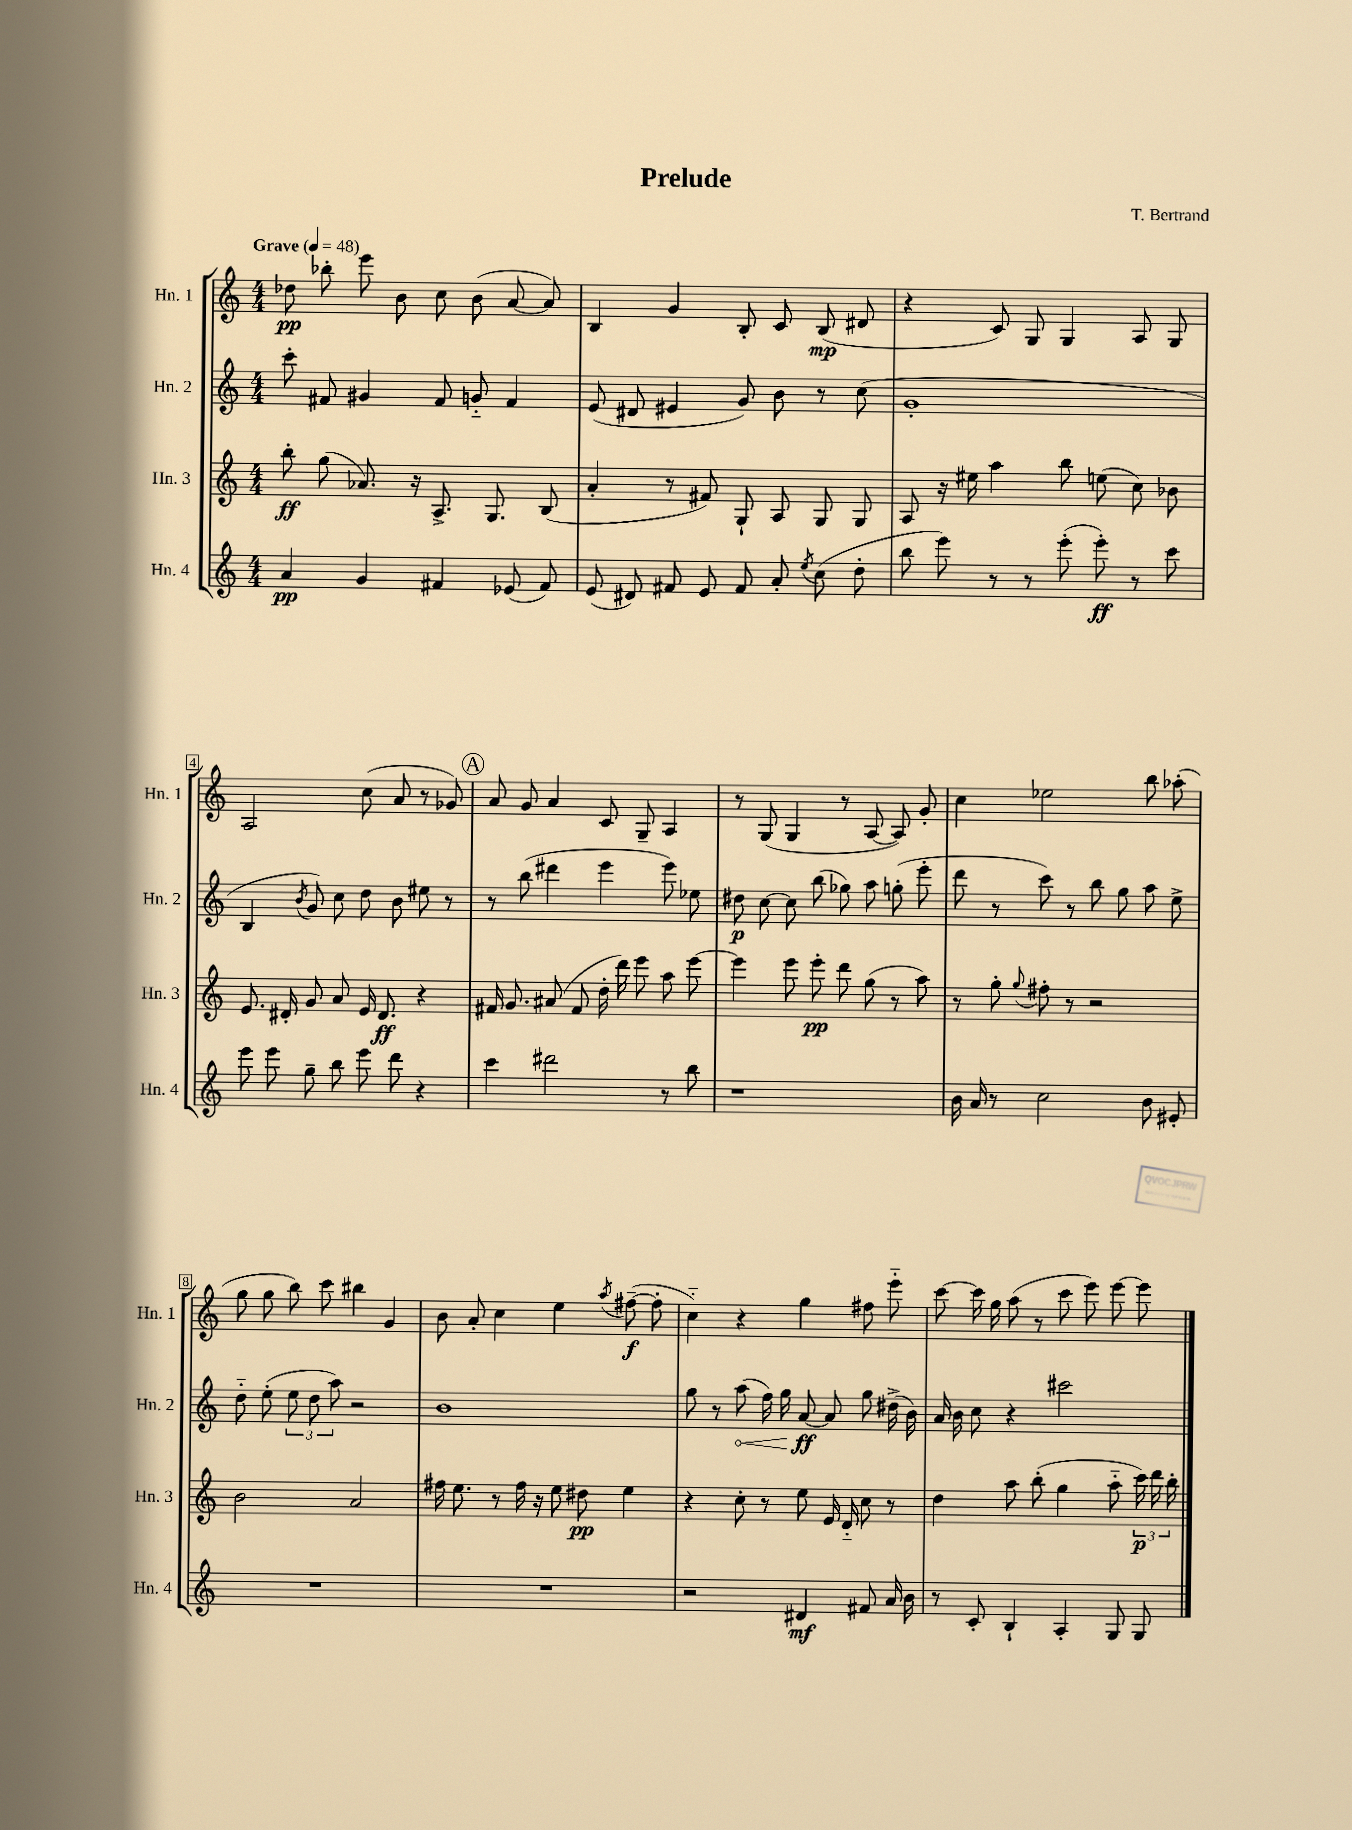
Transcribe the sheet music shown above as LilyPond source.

\header { title = "Prelude" composer = "T. Bertrand" }
<<
\new StaffGroup <<
\new Staff = "s0" \with { instrumentName = "Hn. 1" shortInstrumentName = "Hn. 1" } {
    \clef treble \key c \major \numericTimeSignature \time 4/4 \tempo "Grave" 4 = 48
    \autoBeamOff des''8\pp bes''8-. e'''8 b'8 c''8 b'8( a'8~ a'8) |
    b4 g'4 b8-. c'8 b8\mp( dis'8 |
    r4 c'8) g8 g4 a8 g8 |
    a2 c''8( a'8 r8 ges'8) |
    \mark \markup { \circle "A" } a'8 g'8 a'4 c'8 g8-- a4 |
    r8 g8( g4 r8 a8~ a8) g'8-. |
    c''4 ees''2 b''8 aes''8-.( |
    g''8 g''8 b''8) c'''8 bis''4 g'4 |
    b'8 a'8-. c''4 e''4 \acciaccatura { a''8 } fis''8~--\f( fis''8-. |
    c''4-_) r4 g''4 fis''8 e'''8-_ |
    c'''8~ c'''16 g''16 a''8( r8 c'''8 e'''8) e'''8~ e'''8 \bar "|." |
}
\new Staff = "s1" \with { instrumentName = "Hn. 2" shortInstrumentName = "Hn. 2" } {
    \clef treble \key c \major \numericTimeSignature \time 4/4
    \autoBeamOff c'''8-. fis'8 gis'4 fis'8 g'8-_ fis'4 |
    e'8( dis'8 eis'4 g'8) b'8 r8 c''8( |
    g'1-. |
    b4 \acciaccatura { b'8 } g'8) c''8 d''8 b'8 eis''8 r8 |
    \mark \markup { \circle "A" } r8 b''8( dis'''4 e'''4 e'''8) ees''8 |
    dis''8\p c''8~ c''8 b''8( ges''8) a''8 g''8-.( e'''8-. |
    d'''8 r8 c'''8) r8 b''8 g''8 a''8 e''8-> |
    d''8-_ e''8-.( \tuplet 3/2 { e''8 d''8 a''8) } r2 |
    b'1 |
    g''8 r8 \once \override Hairpin.circled-tip = ##t a''8\<( f''16) g''16 a'8~\ff\! a'8 g''8 dis''16->( b'16) |
    a'16 b'16 c''8 r4 cis'''2 \bar "|." |
}
\new Staff = "s2" \with { instrumentName = "Hn. 3" shortInstrumentName = "Hn. 3" } {
    \clef treble \key c \major \numericTimeSignature \time 4/4
    \autoBeamOff b''8-.\ff g''8( aes'8.) r16 a8.-> g8. b8( |
    a'4-. r8 fis'8) g8-! a8 g8 g8 |
    a8 r16 eis''16 a''4 b''8 e''8( c''8) bes'8 |
    e'8. dis'16-. g'8 a'8 e'16 dis'8.\ff r4 |
    \mark \markup { \circle "A" } fis'16 g'8. ais'8( fis'8 d''16-. d'''16) e'''8 a''8 e'''8~ |
    e'''4 e'''8 e'''8-.\pp d'''8 g''8( r8 a''8) |
    r8 g''8-. \appoggiatura { g''8 } fis''8-. r8 r2 |
    b'2 a'2 |
    fis''16 e''8. r8 fis''16 r16 e''8 dis''8\pp e''4 |
    r4 c''8-. r8 e''8 e'16 d'16-_ c''8 r8 |
    d''4 a''8 b''8-.( g''4 a''8-_ \tuplet 3/2 { c'''16\p) d'''16 b''16-. } \bar "|." |
}
\new Staff = "s3" \with { instrumentName = "Hn. 4" shortInstrumentName = "Hn. 4" } {
    \clef treble \key c \major \numericTimeSignature \time 4/4
    \autoBeamOff a'4\pp g'4 fis'4 ees'8( fis'8) |
    e'8( dis'8) fis'8 e'8 fis'8 a'8-. \acciaccatura { e''8 } c''8( d''8-. |
    b''8 e'''8) r8 r8 e'''8-.( e'''8-.\ff) r8 c'''8 |
    e'''8 e'''8 g''8-- b''8 e'''8 d'''8 r4 |
    \mark \markup { \circle "A" } c'''4 dis'''2 r8 b''8 |
    r1 |
    b'16 a'16 r8 c''2 b'8 eis'8-. |
    R1 |
    R1 |
    r2 dis'4\mf fis'8 a'16 b'16 |
    r8 c'8-. b4-! a4-. g8 g8 \bar "|." |
}
>>
>>
\layout { \context { \Score \override BarNumber.stencil = #(make-stencil-boxer 0.1 0.3 ly:text-interface::print) } }
